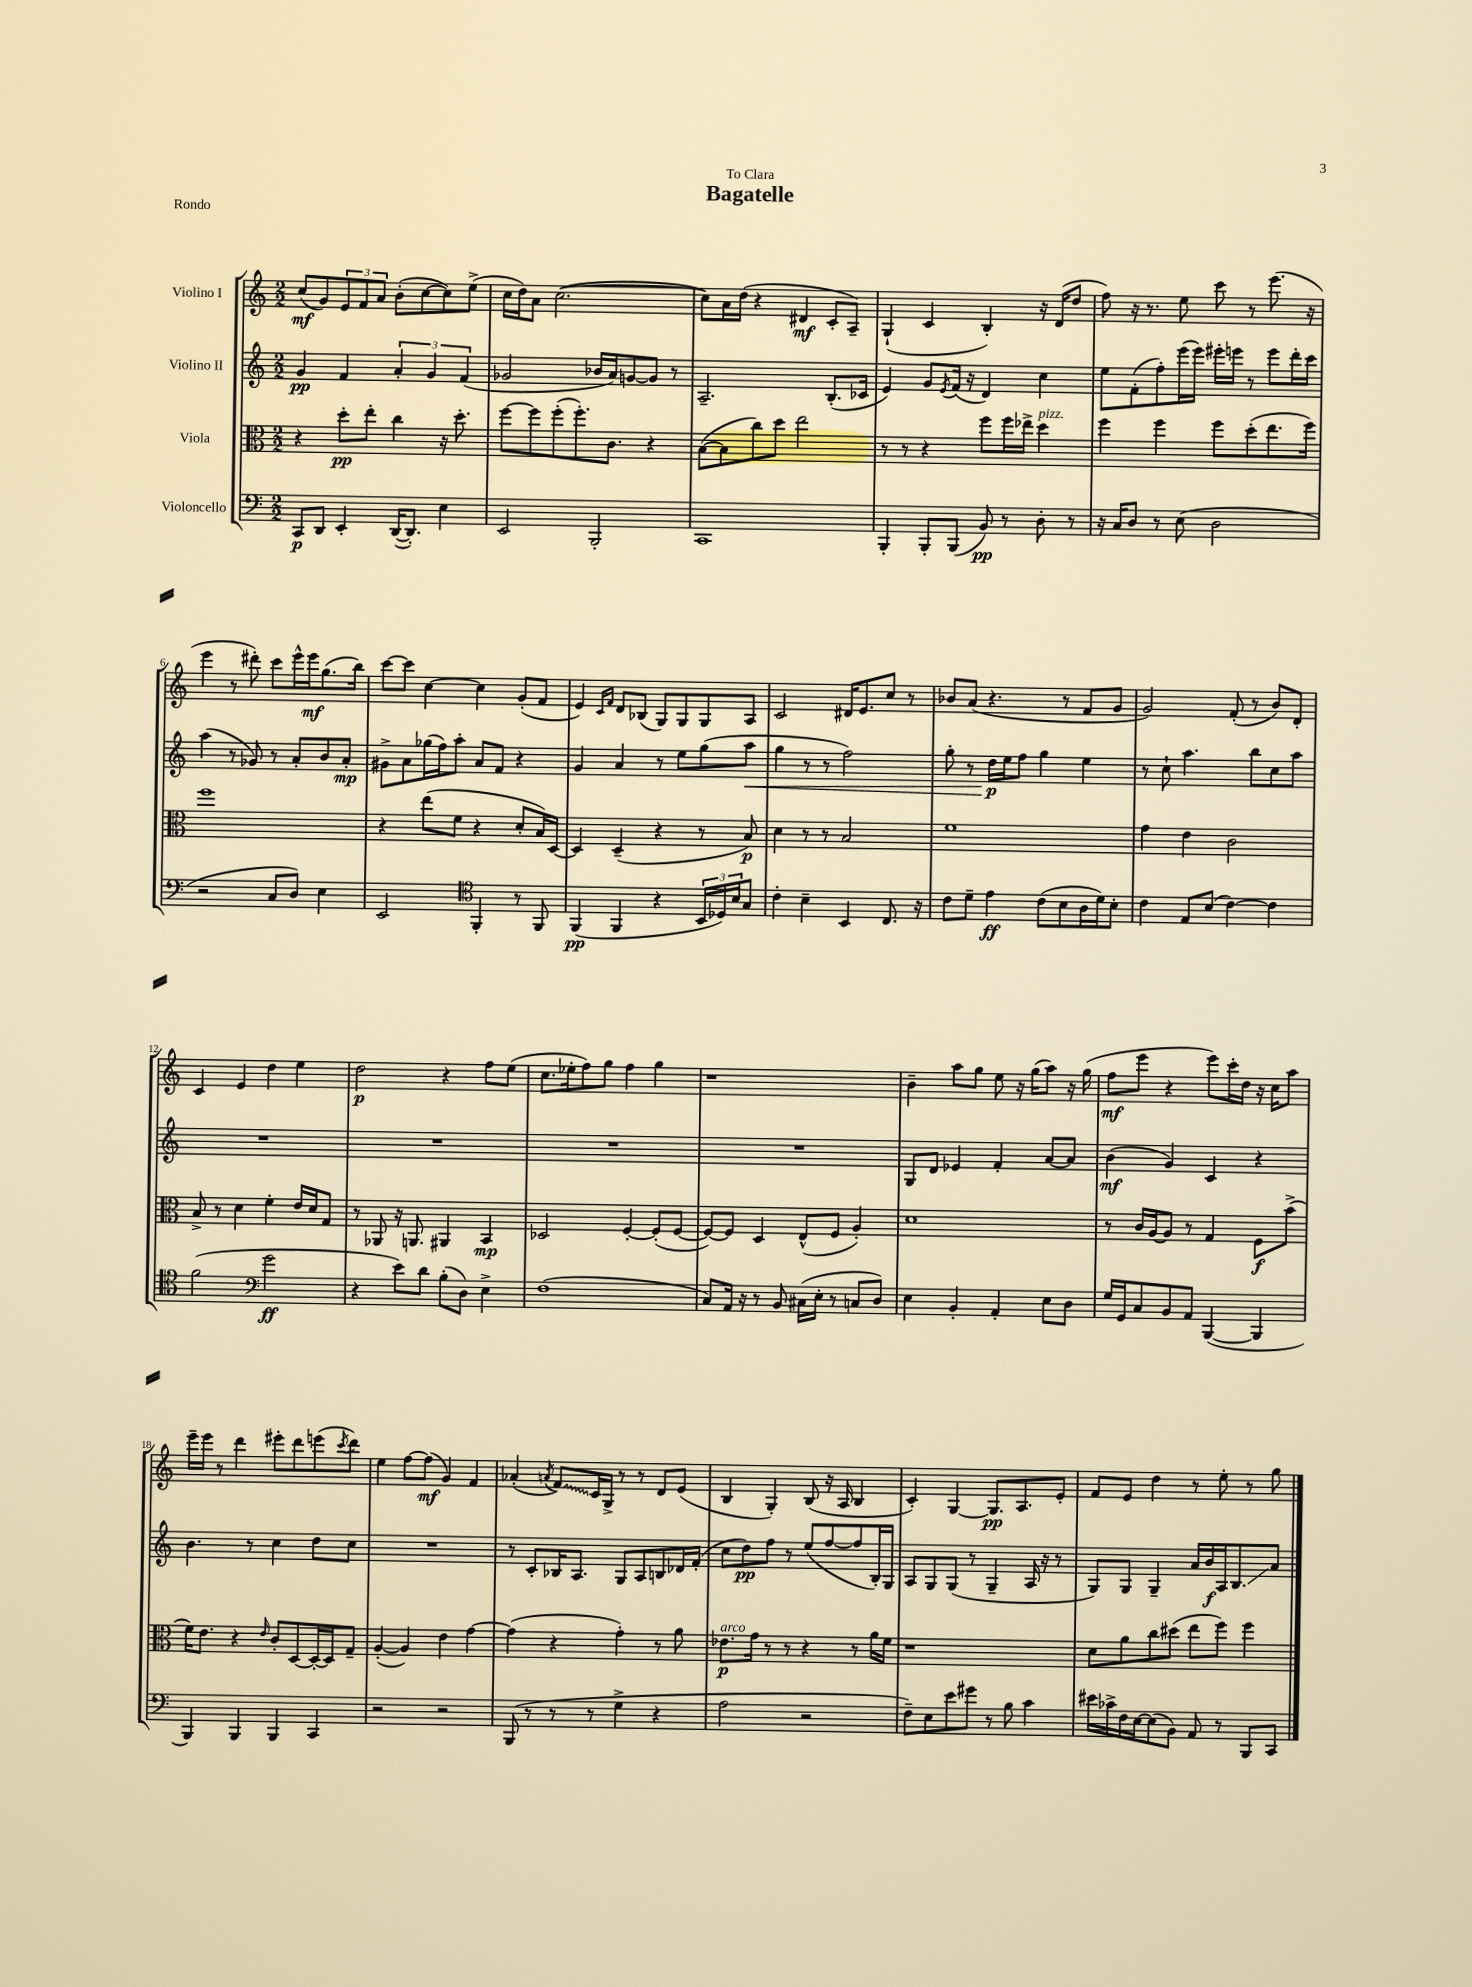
\header { title = "Bagatelle" dedication = "To Clara" piece = "Rondo" }
<<
\new StaffGroup <<
\new Staff = "s0" \with { instrumentName = "Violino I" } {
    \clef treble \key c \major \numericTimeSignature \time 2/2
    c''8\mf( g'8) \tuplet 3/2 { e'8 f'8 a'8 } b'8-.( c''8~ c''8) e''8->( |
    c''16 d''16) a'8 c''2.~( |
    c''8) a'16 d''16( r4 dis'4\mf c'8-. a8--) |
    g4-!( c'4 b4-.) r16 d'16( d''8 |
    f''8) r16 r8. e''8 c'''8 r8 e'''8.( r16 |
    e'''4 r8 dis'''8-.) c'''8 e'''16-^ e'''16\mf g''8.( b''16) |
    c'''8~ c'''8 c''4~ c''4 g'8-.( f'8 |
    e'4) \grace { c'16 f'16 } d'8 bes8( g8) g8 g8 a8 |
    c'2 dis'16 e'8. c''8 r8 |
    bes'8 a'8( r4. r8 f'8 g'8 |
    g'2) f'8-.( r8 b'8) d'8-. |
    c'4 e'4 d''4 e''4 |
    d''2\p r4 f''8 e''8( |
    c''8. ees''16-. f''8) g''8 f''4 g''4 |
    r1 |
    b'4-- a''8 g''8 e''8 r16 g''16( a''8) r16 g''16( |
    f''8\mf e'''8 r4 e'''8) c'''16-. d''16 r16 c''16 a''8 |
    e'''16-- e'''16 r8 d'''4 eis'''8-. d'''8 e'''8( \acciaccatura { c'''8 } d'''8) |
    e''4 f''8~ f''8\mf( g'4) f'4 |
    aes'4-.( \acciaccatura { a'8 } \once \override Glissando.style = #'zigzag f'8\glissando) c'16 g16-> r8 r8 d'8 e'8( |
    b4 g4-.) b8( r16 a16 b4 |
    c'4-.) g4~ g8.\pp a8. e'8-. |
    f'8 e'8 d''4 r8 e''8-. r8 g''8 \bar "|." |
}
\new Staff = "s1" \with { instrumentName = "Violino II" } {
    \clef treble \key c \major \numericTimeSignature \time 2/2
    g'4\pp f'4 \tuplet 3/2 { a'4-. g'4 f'4( } |
    ges'2 bes'16 a'16) g'8~ g'8 r8 |
    a2.-- b8.-.( ces'16 |
    e'4) g'8 \acciaccatura { e'8 } f'16( r16 d'4) c''4 |
    e''8 f'8-.( f''8-.) e'''16( e'''16) eis'''16-. e'''16 r8 e'''8 d'''16-. c'''16 |
    a''4( r8 ges'8) r8 a'8-. b'8 a'8-.\mp |
    gis'8-> a'8 ges''16( f''16) a''8-. a'8 f'8 r4 |
    g'4 a'4 r8 e''8 g''8( a''8\< |
    g''4 r8 r8 f''2) |
    g''8-. r8 d''16\p\! e''16 f''8 g''4 e''4 |
    r8 c''8-! a''4. b''8 c''8 a''8 |
    R1 |
    R1 |
    R1 |
    R1 |
    g8 d'8 ees'4 f'4-. a'8~ a'8 |
    b'4\mf( g'4) c'4 r4 |
    b'4. r8 c''4 d''8 c''8 |
    R1 |
    r8 c'8-. bes16 a8. g8 a8 b8 des'16 f'16-.( |
    c''8 d''8\pp) f''8 r8 e''8( f''8~ f''8 b16-.) g16 |
    a8 g8 g8( r8 g4-- a16 r16 r8 |
    g8) g8 g4-- a'16 b'16\f a16 b8.\glissando a'8 \bar "|." |
}
\new Staff = "s2" \with { instrumentName = "Viola" } {
    \clef alto \key c \major \numericTimeSignature \time 2/2
    r4 d''8-.\pp e''8-. c''4 r16 d''8.-. |
    f''8~ f''8 f''8-.( f''8.-.) c'8. r4 |
    b8~( b8 c''8) d''8 e''2 |
    r8 r8 r4 f''8 f''16 ees''16-> d''4^\markup { \italic "pizz." } |
    f''4 f''4 f''8 d''8-.( e''8. f''16) |
    f''1 |
    r4 e''8( f'8 r4 d'8-. b16) d16~ |
    d4 d4--( r4 r8 b8\p) |
    d'4 r8 r8 b2 |
    f'1 |
    g'4 e'4 c'2 |
    b8-> r8 d'4 f'4-. e'16 d'16 g8 |
    r8 aes,8 r16 a,8. ais,4 b,4\mp |
    des2 f4~-. f8-.( f8~ |
    f8~) f8 d4 e8-^( f8 a4-.) |
    d'1 |
    r8 c'16 a16~ a8 r8 g4 f8\f b'8->( |
    f'16) e'8. r4 \grace { e'16 } c'8-. d8~ d16~-. d16 g8-- |
    a4~-.( a4) e'4 g'4~ |
    g'4( r4 g'4-.) r8 a'8 |
    ees'8.\p^\markup { \italic "arco" } g'16 r8 r8 r4 r8 a'16 f'16 |
    r1 |
    d'8 a'8 c''8 dis''8( e''8 f''8) f''4 \bar "|." |
}
\new Staff = "s3" \with { instrumentName = "Violoncello" } {
    \clef bass \key c \major \numericTimeSignature \time 2/2
    c,8\p d,8 e,4-. d,16~( d,8.-.) e4 |
    e,2 b,,2-. |
    c,1 |
    b,,4-. b,,8-. b,,8( b,8\pp) r8 d8-. r8 |
    r16 c16 d8 r8 e8( d2 |
    r2 c8 d8) e4 |
    e,2 \clef tenor f,4-. r8 f,8 |
    f,4\pp( f,4 r4 \tuplet 3/2 { b,16 des16) b16 } g8 |
    c'4-. b4-- b,4 c8. r16 |
    c'8 d'8-- e'4\ff c'8( b8 a16 d'16) b8-. |
    c'4 e8 b8( c'4~) c'4 |
    f'2( \clef bass g'2\ff |
    r4 e'8) d'8 b8-.( d8) e4-> |
    f1( |
    c8) a,16 r16 r8 b,8 cis16( e16-. r8 c8 d8) |
    e4 b,4-. a,4-. e8 d8 |
    g16 g,16 c8 b,8 a,8 b,,4~( b,,4 |
    b,,4) b,,4 b,,4 c,4 |
    r2 r2 |
    b,,8( r8 r8 r8 g4-> r4 |
    a2 r2 |
    f8--) e8 e'8 gis'8 r8 b8 c'4 |
    eis'16 ces'16-> f16 e16~ e8( b,8) a,8 r8 b,,8 c,8 \bar "|." |
}
>>
>>
